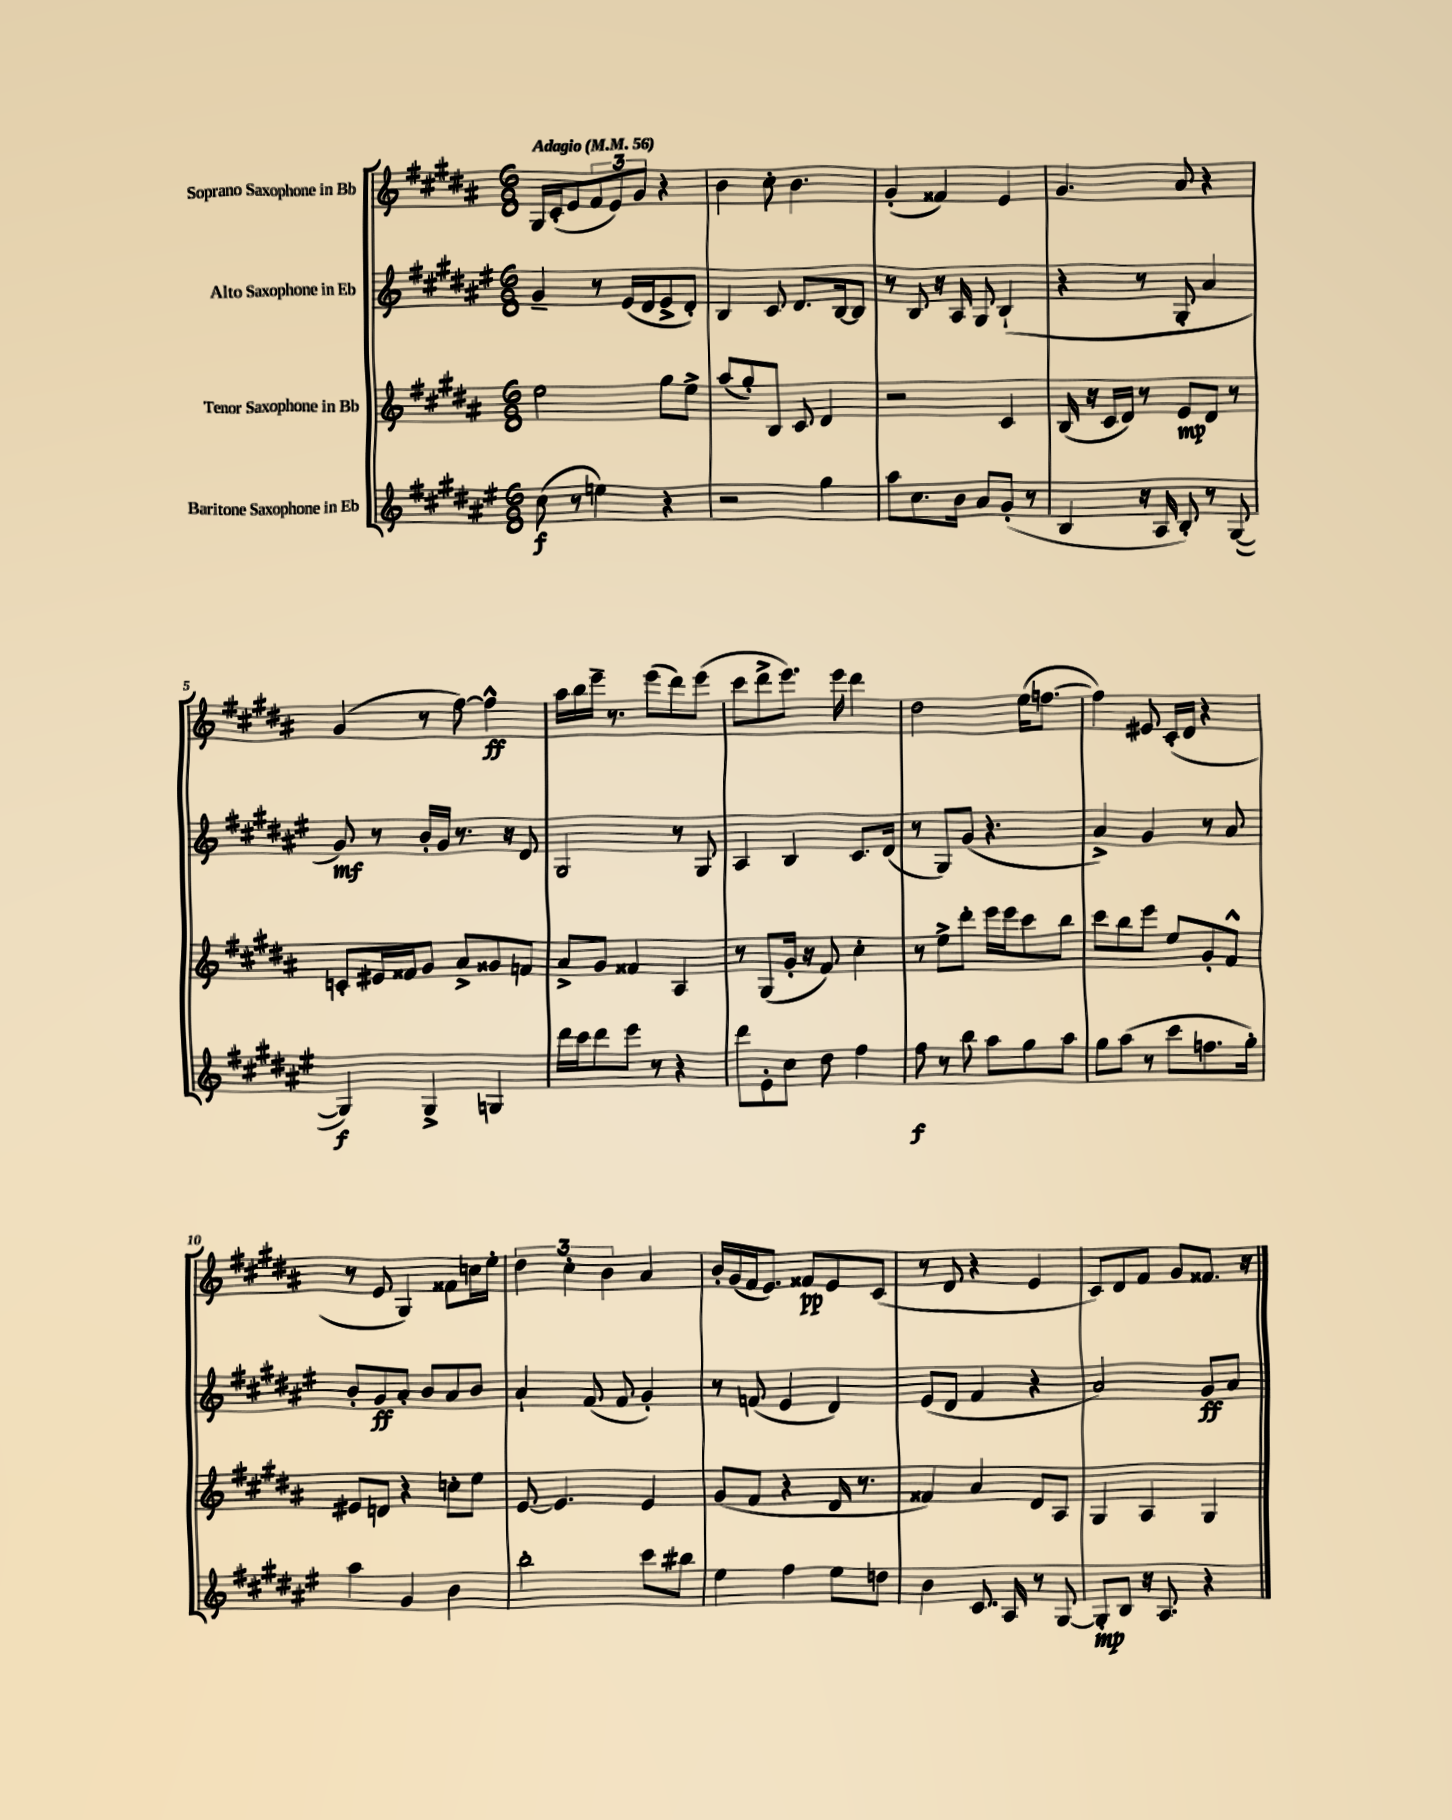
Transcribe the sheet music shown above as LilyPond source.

<<
\new StaffGroup <<
\new Staff = "s0" \with { instrumentName = "Soprano Saxophone in Bb" } {
    \clef treble \key b \major \numericTimeSignature \time 6/8 \tempo "Adagio" 4 = 56
    gis16 cis'16-.( e'8 \tuplet 3/2 { fis'8 e'8) gis'8 } r4 |
    b'4 cis''8-. b'4. |
    gis'4-.( fisis'4) e'4 |
    gis'4. ais'8 r4 |
    gis'4( r8 fis''8~) fis''4-^\ff |
    ais''16 b''16 e'''16-- r8. e'''8( dis'''8) e'''8( |
    cis'''8 dis'''8-> e'''8.) e'''16 dis'''4 |
    dis''2 e''16( f''8.~ |
    f''4) eis'8 cis'16-.( dis'16 r4 |
    r8 e'8 gis4) fisis'8 c''16 e''16-. |
    \tuplet 3/2 { dis''4 cis''4-. b'4 } ais'4 |
    b'16-. gis'16( fis'16 e'8.) fisis'8\pp e'8 cis'8( |
    r8 dis'8 r4 e'4 |
    cis'8) dis'8 fis'8 gis'8 fisis'8. r16 \bar "|." |
}
\new Staff = "s1" \with { instrumentName = "Alto Saxophone in Eb" } {
    \clef treble \key fis \major \numericTimeSignature \time 6/8
    gis'4-- r8 eis'16( dis'16 eis'8-> dis'8-.) |
    b4 cis'8 dis'8. b16~ b8 |
    r8 b8 r16 ais16 gis8 b4-!( |
    r4 r8 gis8-. ais'4 |
    gis'8\mf) r8 b'16-. gis'16 r8. r16 dis'8 |
    gis2 r8 gis8 |
    ais4 b4 cis'8. dis'16( |
    r8 gis8) gis'8( r4. |
    ais'4->) gis'4 r8 ais'8 |
    b'8-. gis'8\ff ais'8-. b'8 ais'8 b'8 |
    ais'4-! fis'8( fis'8 gis'4-.) |
    r8 f'8( eis'4 dis'4) |
    eis'8( dis'8 fis'4 r4 |
    ais'2) gis'8\ff ais'8 \bar "|." |
}
\new Staff = "s2" \with { instrumentName = "Tenor Saxophone in Bb" } {
    \clef treble \key b \major \numericTimeSignature \time 6/8
    e''2 gis''8 e''8-> |
    ais''8( gis''8-.) b8 cis'8 dis'4 |
    r2 cis'4 |
    b16( r16 cis'16 dis'16) r8 e'8\mp dis'8 r8 |
    c'8-. eis'16 fisis'16 gis'8 ais'8-> gisis'8 f'8 |
    ais'8-> gis'8 fisis'4 ais4 |
    r8 gis8( gis'16-. r16 fis'8) cis''4-. |
    r8 e''8-> dis'''8-. e'''16 e'''16 cis'''8 b''8 |
    cis'''8 b''8 e'''8 e''8 gis'8-. fis'8-^ |
    eis'8 d'8 r4 c''8-. e''8 |
    e'8~ e'4. e'4 |
    gis'8( fis'8 r4 dis'16 r8. |
    fisis'4) ais'4 dis'8 ais8 |
    gis4 ais4 gis4 \bar "|." |
}
\new Staff = "s3" \with { instrumentName = "Baritone Saxophone in Eb" } {
    \clef treble \key fis \major \numericTimeSignature \time 6/8
    cis''8\f( r8 e''4) r4 |
    r2 gis''4 |
    ais''8 cis''8. b'16 ais'8 gis'8-.( r8 |
    b4 r16 ais16 b8-.) r8 gis8~( |
    gis4\f) gis4-> g4 |
    dis'''16 cis'''16 dis'''8 eis'''8 r8 r4 |
    dis'''8 eis'8-. cis''8 dis''8 fis''4 |
    fis''8\f r8 b''8 ais''8 gis''8 ais''8 |
    gis''8 ais''8( r8 cis'''8 f''8. gis''16-.) |
    ais''4 gis'4 b'4 |
    b''2-. cis'''8 bis''8 |
    eis''4 fis''4 eis''8 d''8 |
    b'4 cis'8. ais16 r8 gis8~ |
    gis8-.\mp b8 r16 ais8. r4 \bar "|." |
}
>>
>>
